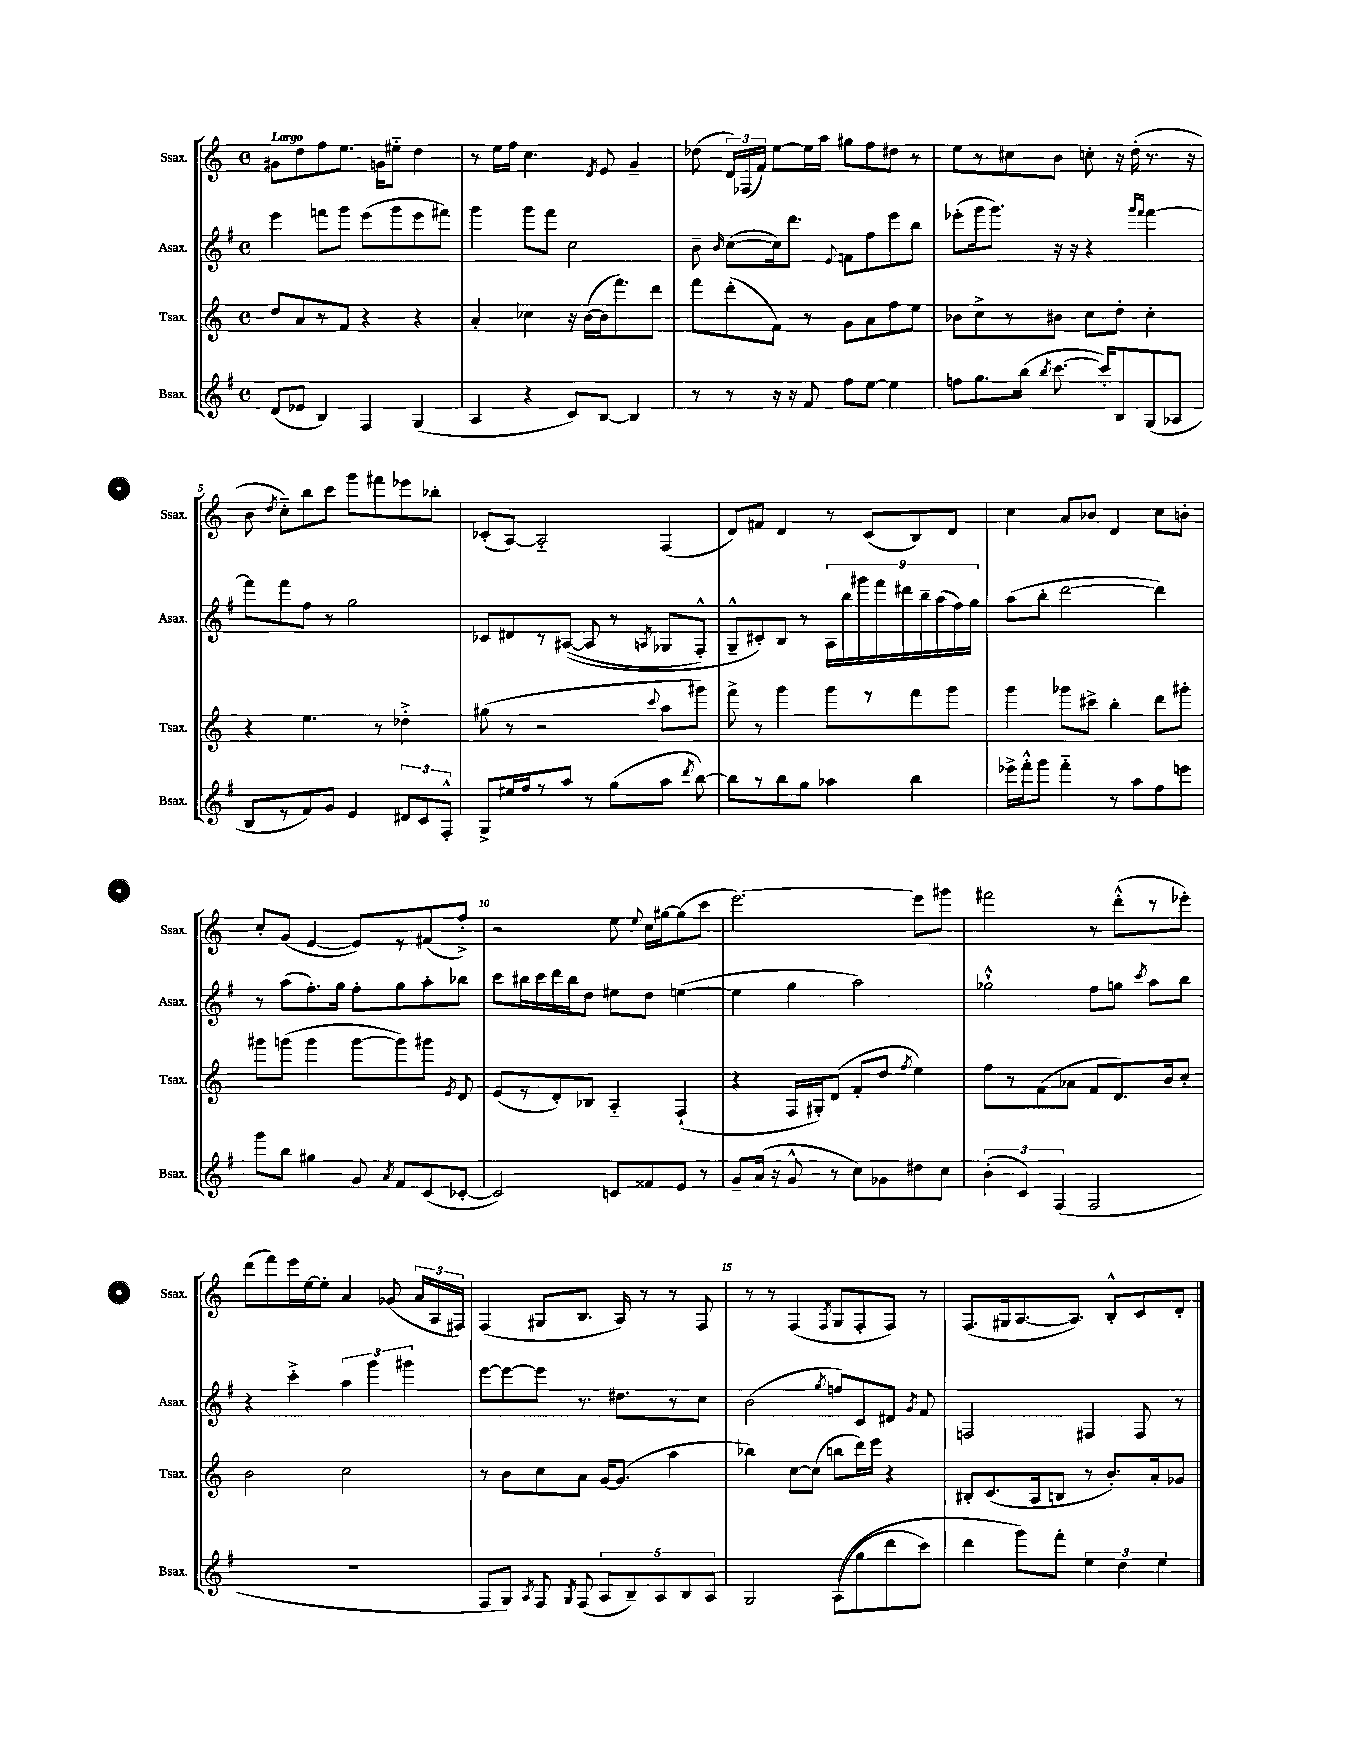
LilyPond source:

<<
\new StaffGroup <<
\new Staff = "s0" \with { instrumentName = "Ssax." shortInstrumentName = "Ssax." } {
    \clef treble \key c \major \defaultTimeSignature \time 4/4 \tempo "Largo"
    \autoBeamOff gis'8[ d''8 f''8 e''8.] g'16[ eis''8]-_ d''4 |
    r8 e''16[ f''16] c''4. \acciaccatura { d'8 } e'8 g'4-- |
    des''8( \tuplet 3/2 { d'16[) fes16( f'16]) } e''8[~ e''16 a''16] gis''8[ f''8 dis''8] r8 |
    e''8[ r8 cis''8 b'8] c''8-. r16 d''16-.( r8. r16 |
    b'8 \acciaccatura { d''8 } c''8[-_) b''8 c'''8] g'''8[ fis'''8 ees'''8 bes''8]-. |
    ces'8[-.( a8]~) a2-_ f4( |
    d'8[) fis'8] d'4 r8 c'8[( b8) d'8] |
    c''4 a'8[ bes'8] d'4 c''8[ b'8]-. |
    c''8[-. g'8]( e'4~ e'8[) r8 fis'8( f''8]-.->) |
    r2 e''8 \appoggiatura { e''8 } c''16[ gis''16~ gis''8( c'''8] |
    e'''2.~) e'''8[ gis'''8] |
    fis'''2 r8 d'''8[-.-^( r8 ees'''8]-.) |
    d'''8[( f'''8) e'''16 e''16~ e''8]-. a'4 ges'8( \tuplet 3/2 { a'16[ a16 fis16]) } |
    f4( gis8[ b8.] a16) r8 r8 f8 |
    r8 r8 f4( \acciaccatura { f8 } g8[ f8-. f8]) r8 |
    f8.[( gis16 a8.~ a8.]) b8[-.-^ c'8 d'8]-. \bar "|." |
}
\new Staff = "s1" \with { instrumentName = "Asax." shortInstrumentName = "Asax." } {
    \clef treble \key g \major \defaultTimeSignature \time 4/4
    \autoBeamOff e'''4 f'''8[ g'''8] e'''8[( g'''8 e'''8 fis'''8]) |
    g'''4 g'''8[ fis'''8] c''2 |
    b'8-- \grace { b'16 } c''8[~( c''16) d'''8.] \appoggiatura { e'8 } f'8[ fis''8 e'''8 b''8] |
    ees'''8[-.( g'''16 g'''8.]) r16 r16 r4 \grace { g'''16[ fis'''16] } fis'''4~ |
    fis'''8[ fis'''8 fis''8] r8 g''2 |
    ces'8[ dis'8 r8 ais8]~(\( ais8 r8 \acciaccatura { a8 } ges8[ fis8]-.-^) |
    g8[---^ cis'8-.\) b8] r8 \tuplet 9/8 { a16[ b''16 gis'''16 fis'''16 dis'''16 b''16-- a''16( fis''16) g''16] } |
    a''8[( b''8]-. d'''2~ d'''4) |
    r8 a''8[( fis''8.-.) g''16] fis''8[-. g''8 a''8-. bes''8] |
    c'''8[ bis''16 c'''16 d'''16 bis''16 d''8] eis''8[ d''8] e''4~( |
    e''4 g''4 a''2) |
    ges''2-!-^ fis''8[ g''8] \acciaccatura { c'''8 } a''8[ b''8] |
    r4 c'''4-.-> \tuplet 3/2 { a''4 g'''4 gis'''4 } |
    e'''8[~ e'''8~ e'''8] r8. dis''8.[ r8 c''8] |
    b'2( \acciaccatura { g''8 } f''8[) c'8 dis'8] \acciaccatura { g'8 } fis'8 |
    f2 fis4 fis8 r8 \bar "|." |
}
\new Staff = "s2" \with { instrumentName = "Tsax." shortInstrumentName = "Tsax." } {
    \clef treble \key c \major \defaultTimeSignature \time 4/4
    \autoBeamOff d''8[ a'8 r8 f'8] r4 r4 |
    a'4-. ces''4 r16 b'16[~( b'16 f'''8.) d'''8] |
    f'''8[ d'''8-.( f'8]) r8 g'8[ a'8 f''8 e''8] |
    bes'8[ c''8-> r8 bis'8] c''8[ d''8]-. c''4-. |
    r4 e''4. r8 des''4-.-> |
    gis''8( r8 r2 \appoggiatura { c'''8 } a''8[ gis'''8]) |
    f'''8-> r8 g'''4 g'''8[ r8 f'''8 g'''8] |
    g'''4 ges'''8[ cis'''8]-> b''4-. d'''8[ gis'''8]-. |
    gis'''8[ g'''8]( g'''4 g'''8[~ g'''8) gis'''8] \acciaccatura { e'8 } d'8 |
    e'8[( r8 d'8-.) bes8] a4-_ f4-!( |
    r4 f16[ gis16-.) d'8]( f'8[-. d''8] \acciaccatura { f''8 } e''4) |
    f''8[ r8 f'8( aes'8] f'8[ d'8.) b'16 c''8]-. |
    b'2 c''2 |
    r8 b'8[ c''8 a'8] g'16[~ g'8.]( a''4 |
    bes''4) c''8[~ c''8]( b''8[ d'''16) e'''16] r4 |
    bis8[-. c'8.( a16 b8] r8 b'8.[-.) a'16-. ges'8] \bar "|." |
}
\new Staff = "s3" \with { instrumentName = "Bsax." shortInstrumentName = "Bsax." } {
    \clef treble \key g \major \defaultTimeSignature \time 4/4
    \autoBeamOff d'8[( ees'8] b4) fis4 g4( |
    a4 r4 c'8[) b8]~ b4 |
    r8 r8 r16 r16 fis'8 fis''8[ e''8]~ e''4 |
    f''8[ g''8. b''16]( \acciaccatura { b''8 } c'''8.~ c'''16[-.) b8 g8( aes8] |
    b8[ r8 fis'8) g'8] e'4 \tuplet 3/2 { dis'8[ c'8 fis8]-.-^ } |
    g8[-> eis''16 fis''16 r8 a''8] r8 g''8[( a''8] \acciaccatura { d'''8 } b''8~) |
    b''8[ r8 b''8 g''8] aes''4 b''4 |
    ees'''16[-> fis'''16-.-^ g'''8] fis'''4-_ r8 a''8[ fis''8 e'''8] |
    g'''8[ b''8] gis''4 g'8 \acciaccatura { a'8 } fis'8[ c'8( ces'8]~-. |
    ces'2) c'8[ fisis'8 e'8] r8 |
    g'8[-- a'16]( r16 g'8-^ r8 c''8[) ges'8 dis''8 c''8] |
    \tuplet 3/2 { b'4-.( c'4) fis4( } fis2 |
    R1 |
    fis8[ g8]) \acciaccatura { a8 } fis8 \acciaccatura { g8 } fis8( \tuplet 5/4 { a8[ b8--) a8 b8 a8] } |
    g2 a8[(\( g''8 d'''8 c'''8]) |
    d'''4 g'''8[\) fis'''8]-. \tuplet 3/2 { e''4 d''4 e''4 } \bar "|." |
}
>>
>>
\layout { \context { \Score \override BarNumber.break-visibility = ##(#f #t #t) barNumberVisibility = #(every-nth-bar-number-visible 5) } }
